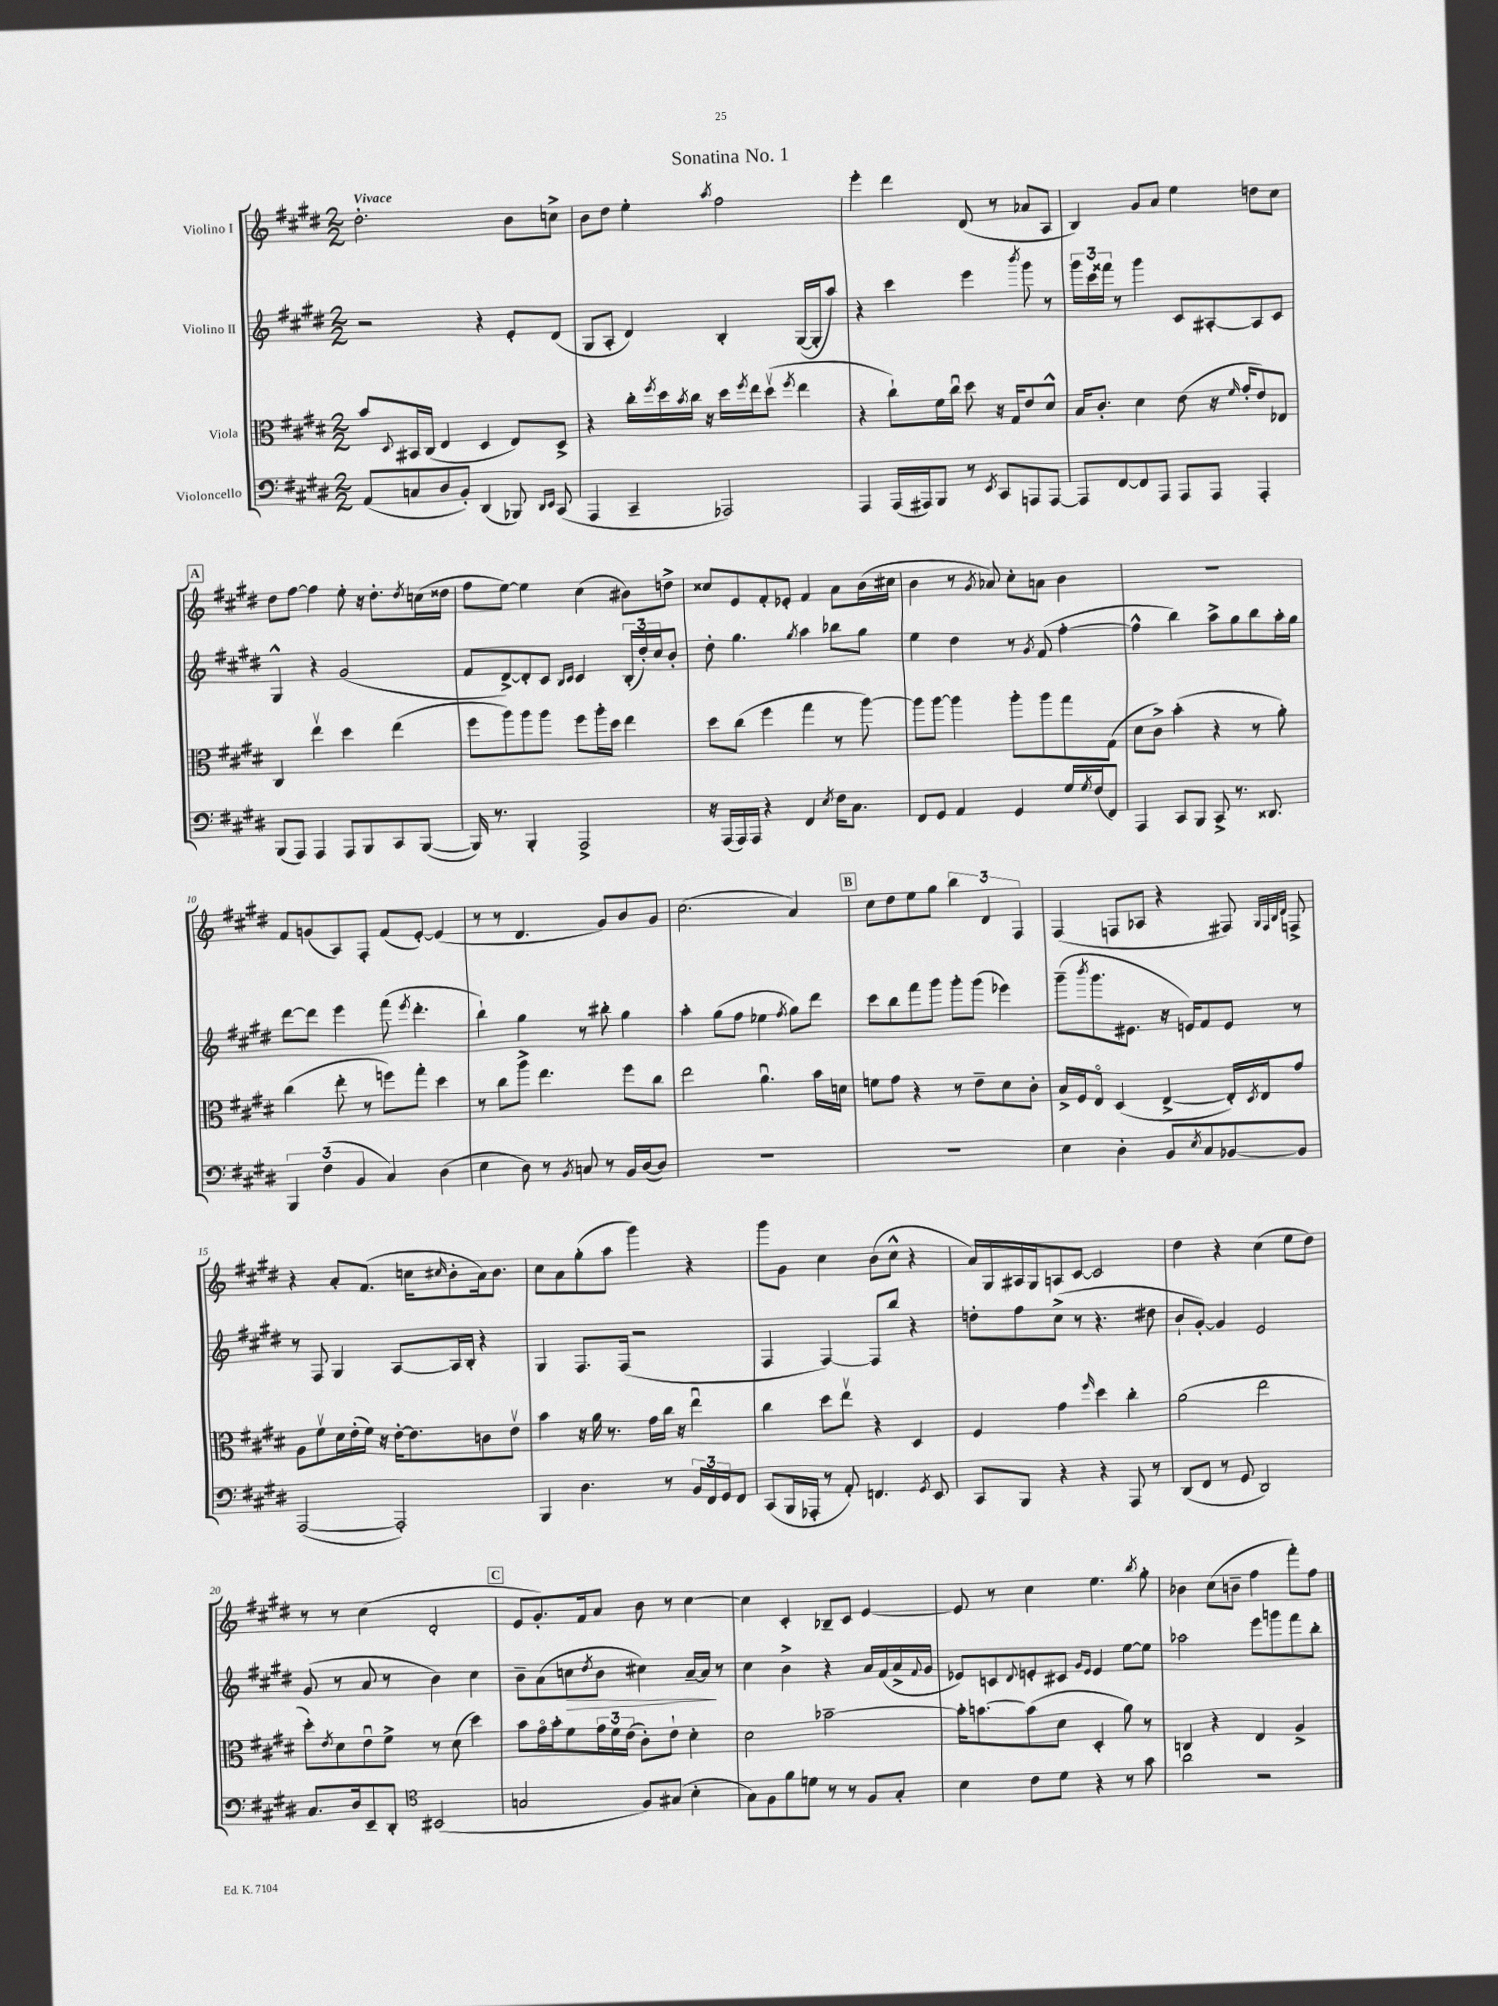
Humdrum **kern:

**kern	**kern	**kern	**kern
*staff4	*staff3	*staff2	*staff1
*clefF4	*clefC3	*clefG2	*clefG2
*k[f#c#g#d#]	*k[f#c#g#d#]	*k[f#c#g#d#]	*k[f#c#g#d#]
*M2/2	*M2/2	*M2/2	*M2/2
(8AA/L	8b/L	2r	2.dd#'\
.	8qqD#/	.	.
8C/	16BB#/L	.	.
.	(16C#/JJ	.	.
8D#/	4E/	.	.
8BB'/J)	.	.	.
(4DD#/	4D#/	4r	.
8BBB-/)	8E/L)	8e'/L	8b\L
16qqDD#/LL	.	.	.
16qqEE/JJ	.	.	.
(8CC#/	8D#^/J	(8d#/J	8cc^\J
=	=	=	=
4AAA/	4r	8G#/L	8b\L
.	.	8A'/J	8dd#\J
4CC#~/	16cc#'\LL	4d#/)	4ee'\
.	8qff#/	.	.
.	16dd#\	.	.
.	8qb/	.	.
.	16cc#\JJ	.	.
.	16r	.	.
.	.	.	8qaa/
2AAA-/)	16dd#\LL	4B'/	2ff#\
.	8qff#/	.	.
.	16ee\J	.	.
.	(8dd#v\J	.	.
.	8qff#/	.	.
.	4ee\	([16G#/LL	.
.	.	16G#'/]J	.
.	.	8aa/J)	.
=	=	=	=
4AAA/	4r	4r	4eee'\
(16AAA/LL	8cc#`\L)	4ccc#\	4ddd#\
16AAA#/J)	.	.	.
8BBB/J	16f#\L	.	.
.	16cc#u\JJ	.	.
8r	8dd#\	4eee\	(8d#/
8qEE/	.	.	.
8CC#/L	16r	.	8r
.	16G#/LK	.	.
.	.	8qbbb/	.
8AAA/	8e/	8ggg#\	8a-/L
[8AAA/J	8d#^^/J	8r	8A/J
=	=	=	=
8AAA/]L	16B/LK	24ggg#\LL	4B/)
.	.	24ccc#\	.
.	8.c#'/J	.	.
.	.	24fff##\JJ	.
[8FF#/	.	8r	.
8FF#/]	4d#\	4ggg#\	8g#/L
8AAA/J	.	.	8a/J
8AAA/L	(8e\	8c#/L	4ee\
8AAA/J	16r	[8A#'/	.
.	16qqf#/	.	.
.	16g#'/LK	.	.
4AAA'/	8e/)	8A#/]	8dd\L
.	8E-/J	8c#/J	8cc#\J
=	=	=	=
(8BBB/L	4C#/	4G#^^/	8dd#\L
8AAA/J)	.	.	[8ff#\J
4AAA/	4eev\	4r	4ff#\]
8AAA/L	4dd#\	(2g#/	8ee'\
8BBB/	.	.	16r
.	.	.	8.dd#'\L
8CC#/	(4ee\	.	.
.	.	.	8qdd#/
([8BBB/J	.	.	(16cc\L
.	.	.	16dd##\JJ
=	=	=	=
16BBB/])	8ff#\L	8f#/L	8ff#\L
8.r	.	.	.
.	8aa\)	[8d#^/)	[8ee\J)
4BBB'/	8aa\	8d#'/]	4ee\]
.	8aa\J	8c#/J	.
.	.	16qqB/LL	.
.	.	16qqc#/JJ	.
2AAA^/	8ff#\L	4c#/	(4cc#\
.	16aa'\L	.	.
.	16dd#\JJ	.	.
.	4ee\	(24B'/LL	8b#\L)
.	.	24dd#'/)	.
.	.	24cc#/J	.
.	.	8b'/J	8dd^\J
=	=	=	=
16r	8dd#\L	8dd#'\	8cc##/L
(16AAA/LL	.	.	.
16AAA/)	(8cc#\J	4.gg#\	8e/
16AAA/JJ	.	.	.
4r	4ff#\	.	8f#'/
.	.	.	8e-'/J
.	.	8qgg#/	.
4FF#/	4gg#\	4aa\	4f#/
8qE/	.	.	.
16F#\LK	8r	8bb-\L	8a\L
8.C#\J	.	.	.
.	[8aa\)	8gg#\J	(16b\L
.	.	.	16cc#\JJ
=	=	=	=
8FF#/L	8aa\]L	4ee\	4b\
8GG#/J	[8aa\J	.	.
4AA/	4aa\]	4dd#\	8r
.	.	.	8qg#/
.	.	.	8a-/)
4GG#/	8aa'\L	8r	8cc#'\L
.	.	8qg#/	.
.	8aa\	(8f#/	8a\J
16G#/LL	8gg#\	[4ff#'\	4b\
8qG#/	.	.	.
(16F#/J	.	.	.
8FF#/J)	(8G#\J	.	.
=	=	=	=
4AAA/	8d#\L	4ff#^^\]	1r
.	8c#^\J)	.	.
8CC#/L	(4b'\	4bb\)	.
8BBB/J	.	.	.
8CC#^/	4r	8aa^\L	.
8.r	.	8gg#\	.
.	8r	8bb\	.
8.DD##/	.	.	.
.	8a'\)	16aa'\L	.
.	.	16gg#\JJ	.
=	=	=	=
6BBB/	(4cc#\	[8ddd#\L	8f#/L
.	.	8ddd#\]J	(8g/
(6F#\	.	.	.
.	8ee'\	4eee\	8A/)
6BB/	.	.	.
.	8r	.	8F#'/J
4C#/)	8ff\L)	(8fff#\	(8f#/L
.	.	8qeee/	.
.	8gg#'\J	4.ddd#'\	[8e'/J)
(4D#\	4dd#\	.	(4e/]
=	=	=	=
4E\	8r	4bb`\)	8r
.	8cc#\L	.	8r
8D#\)	8aa^\J	4gg#\	4.d#/
8r	4.ee\	.	.
8qBB/	.	.	.
8C/	.	8r	.
8r	.	8bb#'\	8g#/L)
16BB/LL	8ff#\L	4gg#\	8b/
([16D#/J	.	.	.
8D#/]J)	8cc#\J	.	8g#/J
=	=	=	=
1r	2ee\	4aa'\	(2.cc#\
.	.	(8gg#\L	.
.	.	8ff#\J	.
.	4.au\	4ee-\	.
.	.	8qff#/	.
.	.	8gg#\L)	4a/)
.	16b\LL	8ddd#\J	.
.	16d\JJ	.	.
=	=	=	=
1r	8f\L	8ccc#\L	8cc#\L
.	8g#\J	8bb\	8dd#\
.	4r	8fff#\	8ee\
.	.	8ggg#\J	8gg#\J
.	8r	8ggg#'\L	6bb\
.	8e~\L	(8ggg#\J	.
.	.	.	6d#/
.	8d#\	4eee-\)	.
.	.	.	6F#/
.	8c#'\J	.	.
=	=	=	=
4E\	16B^/LL	(8ggg#~\L	(4F#/
.	16F#/J	.	.
.	.	8qbbb/	.
.	8Eo/J	8.ggg#\	.
4D#'\	(4D#/	.	8F/L
.	.	8.e#\J	.
.	.	.	8A-/J
8BB/L	[4E^/	16r	4r
.	.	16e/LK)	.
8qE/	.	.	.
8C#/	.	8f#/	.
[8BB-/	16E'/]LL)	8e/J	8F#/)
.	8qD#/	.	.
.	16E/J	.	.
.	.	.	32qqG#/LLL
.	.	.	32qqF#/
.	.	.	32qqB/
.	.	.	32qqd#/JJJ
8BB-/]J	8g#/J	8r	8F^/
=	=	=	=
([2AAA/	8A\L	8r	4r
.	8f#v\	8F#/	.
.	16d#\L	4G#/	8a'/L
.	(16e'\	.	.
.	16f#\JJ)	.	(8.f#/J
.	16r	.	.
2AAA'/])	[16e'\LK	[8A/L	.
.	8.e\]	.	16cc\LK
.	.	.	16qqcc#/
.	.	16A/]L	8b'\
.	.	16B'/JJ	.
.	8c\	4r	16a\k)
.	.	.	8.b\J
.	8ev\J	.	.
=	=	=	=
4BBB/	4b\	4G#/	8cc#\L
.	.	.	8a\
4.D#\	16r	8.F#/L	(8gg#'\
.	16a\	.	.
.	8.r	.	8aa\J
.	.	(16F#/Jk	.
.	.	2r	4ggg#\)
.	16g#\LL	.	.
8r	16cc#\JJ	.	.
.	16r	.	.
24BB/LL	4eeu\	.	4r
24FF#/	.	.	.
24GG#/J	.	.	.
8FF#/J	.	.	.
=	=	=	=
(8CC#/L	4cc#\	4F#/	8ggg#\L
16BBB/L	.	.	8g#\J
16AAA-'/JJ	.	.	.
8r	8dd#\L	[4F#/)	4cc#\
8AA'/)	8eev\J	.	.
4.FF/	4r	8F#/]L	(8b\L
.	.	8bb/J	8cc#^^\J
.	4D#/	4r	4r
8qGG#/	.	.	.
8EE/	.	.	.
=	=	=	=
8CC#/L	4F#/	8dd'\L	16a/LL)
.	.	.	16G#/
8BBB/J	.	8ff#\	16A#/
.	.	.	16G#/J
4r	4g#\	(8cc#^\J	8A/
.	.	8r	[8c#/J
.	16qqff#/	.	.
4r	4dd#\	4.r	2c#/]
8AAA/	4cc#'\	.	.
8r	.	8dd#\	.
=	=	=	=
(8DD#/L	(2a\	8b`/L	4dd#\
8FF#/J	.	[8g#'/J)	.
8r	.	4g#/]	4r
8GG#/	.	.	.
2DD#/)	2ee\	2e/	(4cc#\
.	.	.	8ee\L
.	.	.	8dd#\J)
=	=	=	=
8.C#/L	8dd#'\L)	(8g#/	8r
.	8qe/	.	.
.	8d#\	8r	8r
16D#/k	.	.	.
8EE~/	8eu\	8a/	(4cc#\
8DD#'/J	8f#^\J	8r	.
*clefC4	*	*	*
(2BB#/	8r	4b\)	2d#'/
.	(8d#\	.	.
.	4dd#\)	4cc#\	.
=	=	=	=
2G/	8b\L	8b~\L	8e/L
.	16g#o\L	(8a\	8.g#'/)
.	16b'\J	.	.
.	8f#\	8cc\	.
.	.	.	16f#/k
.	.	8qdd#/	.
.	24g#\L	8b\J	8a/J
.	24f#\	.	.
.	(24e\JJ	.	.
8F#/L)	8c#'\L)	4cc#\)	8b\
(8G#/J	8e`\J	.	8r
4B'\	4d#'\	[16a~/LL	[4cc#\
.	.	16a/]JJ	.
.	.	8r	.
=	=	=	=
8G#\L)	2d#\	4cc#\	4cc#\]
8F#\	.	.	.
8f#\	.	4b^\	4c#'/
8d\J	.	.	.
8r	[2b-~\	4r	8B-~/L
8r	.	.	8c#/J
8F#/L	.	16a/LL	[4e/
.	.	(16f#/	.
8G#'/J	.	16a^/	.
.	.	8qqf#/	.
.	.	16g#/JJ	.
=	=	=	=
4B\	16b-'\]LK	8e-/L)	8e/]
.	[8.b\	.	.
.	.	8c/	8r
.	.	8qqd#/	.
8c#\L	(8b\]	8e'/	4cc#\
8d#\J	8d#\J	8c#/J	.
.	.	16qqg#/LL	.
.	.	16qqe/JJ	.
4r	4D#'/	4e/	4.ee\
8r	8a\)	[8ee\L	.
.	.	.	8qbb/
8g#\	8r	8ee\]J	8gg#'\
=	=	=	=
2a\	4C/	2aa-\	4b-\
.	4r	.	(8cc#\L
.	.	.	8b~\J
2r	4E/	8eee\L	4ff#\
.	.	8ggg\	.
.	4A^/	8fff#\	8fff#'\L)
.	.	8bb'\J	8ff#\J
==	==	==	==
*-	*-	*-	*-
